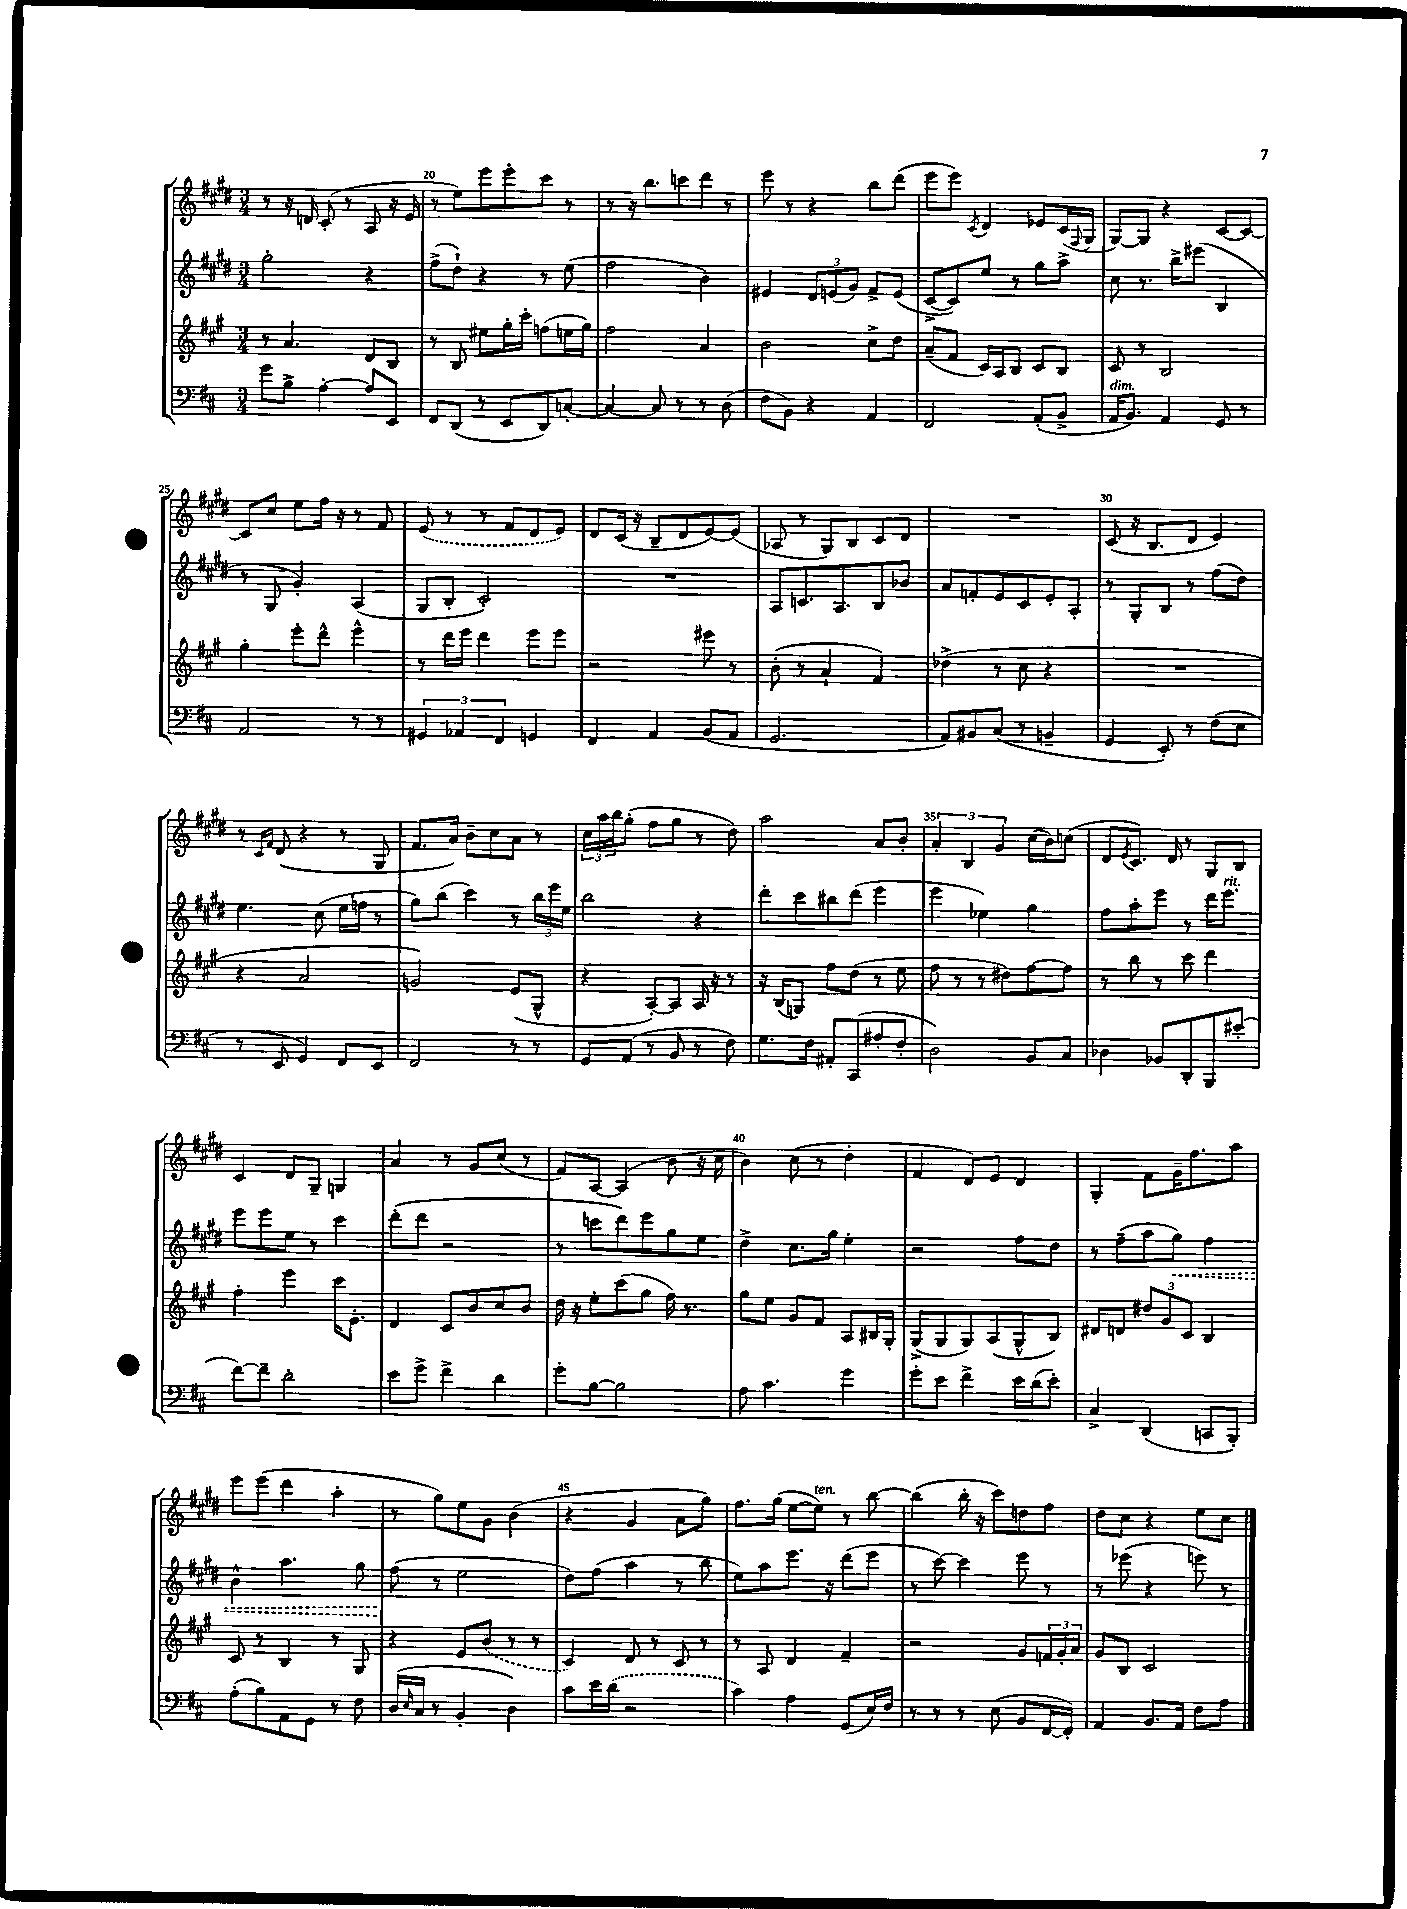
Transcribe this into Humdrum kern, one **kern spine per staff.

**kern	**kern	**kern	**dynam	**kern
*part4	*part3	*part2	*part2	*part1
*staff4	*staff3	*staff2	*staff2	*staff1
*clefF4	*clefG2	*clefG2	*	*clefG2
*k[f#c#]	*k[f#c#g#]	*k[f#c#g#d#]	*	*k[f#c#g#d#]
*M3/4	*M3/4	*M3/4	*	*M3/4
=19	=19	=19	=19	=19
8g\L	8r	2gg#'\	.	8r
8B^\J	4.a/	.	.	16r
.	.	.	.	16dn/
[4A'\	.	.	.	(8c#'/
.	.	.	.	8r
8A/L]	8d/L	4r	.	8A/
8EE/J	8B/J	.	.	16r
.	.	.	.	16e/
=20	=20	=20	=20	=20
8FF#/L	8r	(8ff#^\L	.	8r
(8DD/J	8B/	8dd#`\J)	.	8ee\L)
8r	8ee#X\L	4r	.	8eee\
8EE/L	16gg#'\L	.	.	8eee'\
.	16ccc#'\JJ	.	.	.
8DD/)	(8ffn\L	8r	.	8ccc#\J
[8Cn'/J	16een\L	(8ee\	.	8r
.	16gg#\JJ)	.	.	.
=21	=21	=21	=21	=21
4C/_	2ff#\	2ff#\	.	8r
.	.	.	.	16r
.	.	.	.	8.bb\L
8C/]	.	.	.	.
8r	.	.	.	8cccn\
8r	4a/	4b\)	.	8ddd#\J
(8D\	.	.	.	8r
=22	=22	=22	=22	=22
8F#\L	2b\	4e#X/	.	8eee\
8BB\J)	.	.	.	8r
4r	.	12d#/L	.	4r
.	.	(12en/	.	.
.	.	12g#/J)	.	.
4AA/	8cc#^\L	8f#^/L	.	8bb\L
.	8dd\J	(8e/J	.	(8ddd#\J
=23	=23	=23	=23	=23
2FF#/	(8a~/L	[8c#^/L	.	8eee\L
.	8f#/J	8c#/])	.	8eee\J)
.	.	.	.	8qc#/
.	16c#/LL)	8ee/J	.	4d#/
.	16A/J	.	.	.
.	8B/J	8r	.	.
(8AA'/L	8c#/L	8gg#\L	.	8e-X/L
8BB^/J	8B/J	8aa^\J	.	(16c#/L
.	.	.	.	8qqF#/
.	.	.	.	16G#/JJ
=24	=24	=24	=24	=24
!LO:TX:a:i:t=dim.	!	!	!	!
16AA/KL	8c#/	8cc#\	.	[8G#/L)
8.BB/J)	.	.	.	.
.	8r	8.r	.	8G#/J]
4AA/	2B/	.	.	4r
.	.	16bb^\KL	.	.
.	.	(8eee#X\J	.	.
8GG/	.	4B/	.	[8c#/L
8r	.	.	.	8c#/J_
!!LO:LB:g=z
=25	=25	=25	=25	=25
2AA/	4gg#'\	8r	.	8c#/L]
.	.	8G#/	.	8cc#/J
.	8eee'\L	4g#'/)	.	8ee\L
.	8ddd^^\J	.	.	16ff#\Jk
.	.	.	.	16r
8r	4eee^^\	(4A/	.	8r
8r	.	.	.	8f#/
=26	=26	=26	=26	=26
6GG#X/	8r	8G#/L	.	(8e/
.	16ddd\LL	8B'/J	.	8r
6AA-X/	.	.	.	.
.	16eee\JJ	.	.	.
.	4ddd\	2c#'/)	.	8r
6FF#/	.	.	.	.
.	.	.	.	8f#/L
4GGn/	8eee\L	.	.	8d#/
.	8eee\J	.	.	8e/J)
=27	=27	=27	=27	=27
4FF#/	2r	2.r	.	8d#/L
.	.	.	.	(16c#/Jk
.	.	.	.	16r
4AA/	.	.	.	8B~/L
.	.	.	.	8d#/
(8BB/L	8eee#X\	.	.	[8e/)
8AA/J	8r	.	.	(8e/J]
=28	=28	=28	=28	=28
2.GG/	(8b'\	8A/L	.	8A-X/
.	8r	8.cn/	.	8r
.	4a`/	.	.	8G#/L)
.	.	8.A/	.	.
.	.	.	.	8B/
.	4f#/)	8B/	.	8c#/
.	.	8b-X/J	.	8d#/J
=29	=29	=29	=29	=29
8AA/L)	(4dd-X^\	8a/L	.	2.r
8BB#X/	.	8fn'/	.	.
(8C#/J	8r	8e/	.	.
8r	8cc#\	8c#/	.	.
4BBn~/	4r	8e'/	.	.
.	.	8A'/J	.	.
=30	=30	=30	=30	=30
4GG/	2.r	8r	.	(8c#/
.	.	8G#'/L	.	16r
.	.	.	.	8.B/L
8EE'/)	.	8B/J	.	.
8r	.	8r	.	8d#/J
(8F#\L	.	(8ff#\L	.	4e/)
8E\J	.	8dd#\J)	.	.
!!LO:LB:g=z
=31	=31	=31	=31	=31
8r	4r	4.ee\	.	8r
.	.	.	.	16qqc#/LL
.	.	.	.	16qqf#/JJ
8EE/	.	.	.	(8d#/
4GG/)	2a/	.	.	4r
.	.	(8cc#\	.	.
8FF#/L	.	16ee\LL	.	8r
.	.	16ffn\JJ	.	.
8EE/J	.	8r	.	8G#/
=32	=32	=32	=32	=32
2FF#/	2gn/)	8gg#\L)	.	8.f#/L
.	.	(8bb\J	.	.
.	.	.	.	16a/Jk)
.	.	4ccc#\)	.	8b~\L
.	.	.	.	8cc#\
8r	(8e/L	8r	.	8a\J
8r	8G#^^/J	24bb\LL	.	8r
.	.	24eee\	.	.
.	.	24ee\JJ	.	.
=33	=33	=33	=33	=33
8GG/L	4r	2bb\	.	24cc#\LL
.	.	.	.	24aa\
.	.	.	.	24bb\J
(8AA/J	.	.	.	(8gg#'\J
8r	[8A'/L)	.	.	8ff#\L
8BB/	8A/J]	.	.	8gg#\J
8r	16A/	4r	.	8r
.	16r	.	.	.
8F#\)	8r	.	.	8dd#\)
=34	=34	=34	=34	=34
8.G\L	16r	8ddd#'\L	.	2aa\
.	(16B/KL	.	.	.
.	8Gn/J)	8ccc#\	.	.
16F#\Jk	.	.	.	.
8AA#X'/L	8ff#\L	8bb#X\	.	.
(8CC#/	(8dd\J	(8ddd#\J	.	.
8A#X'/	8r	4eee\	.	8a/L
8F#'/J	8ee\	.	.	8b'/J
=35	=35	=35	=35	=35
2D\)	8ff#\	4eee\	.	6a'/
.	8r	.	.	.
.	.	.	.	6B/
.	8r	4ee-X\)	.	.
.	.	.	.	6g#/
.	8dd#X\L)	.	.	.
8BB/L	[8ff#\	4gg#\	.	(16cc#\LL
.	.	.	.	16b\J)
8C#/J	8ff#\J]	.	.	(8ccn\J
=36	=36	=36	=36	=36
4D-X\	8r	8ff#\L	.	8d#/L
.	.	.	.	8qe/
.	8bb\	8aa'\	.	8.c#/J)
8BB-X/L	8r	8eee\J	.	.
.	.	.	.	16d#/
8DD'/	8ccc#\	8r	.	8r
8BBB/	4ddd\	16ddd#\KL	.	8G#/L
!	!	!LO:TX:a:i:t=rit.	!	!
.	.	8.eee\J	.	.
(8e#X'/J	.	.	.	8B/J
!!LO:LB:g=z
=37	=37	=37	=37	=37
[8f#\L)	4ff#'\	8eee\L	.	4c#/
8f#~\J]	.	8eee\	.	.
2d'\	4eee\	8ee\J	.	8d#/L
.	.	8r	.	8G#~/J
.	16ccc#\KL	4ccc#\	.	4Gn/
.	8.e'\J	.	.	.
=38	=38	=38	=38	=38
8e\L	4d/	(8ddd#'\L	.	4a/
8g^\J	.	8ddd#\J	.	.
4f#^\	8c#/L	2r	.	8r
.	8b/	.	.	8g#/L
4d\	8cc#/	.	.	(8cc#/J
.	8b/J	.	.	8r
=39	=39	=39	=39	=39
8g'\L	16dd\	8r	.	8f#/L)
.	16r	.	.	.
[8B\J	8ee'\L	8cccn\L	.	[8A/J
2B\]	(8ccc#\	8ddd#\)	.	(4A/]
.	8gg#\J	8eee\	.	.
.	16ff#\)	8gg#\	.	8b\
.	8.r	.	.	.
.	.	8ee\J	.	16r
.	.	.	.	16cc#\
=40	=40	=40	=40	=40
8A\	8gg#\L	4dd#^\	.	4b\)
4.c#\	8ee\J	.	.	.
.	8g#/L	8.cc#\L	.	(8cc#\
.	8f#/J	.	.	8r
.	.	16gg#\Jk	.	.
4g\	8A/L	4ee'\	.	4dd#'\
.	16B#X/L	.	.	.
.	16G#'/JJ	.	.	.
=41	=41	=41	=41	=41
8g'\L	(8G#^/L	2r	.	4f#/
8e\J	8G#/	.	.	.
4f#^\	8G#/)	.	.	8d#/L)
.	(8A/	.	.	8e/J
16e\LL	8G#^^/	8ff#\L	.	4d#/
(16d\J	.	.	.	.
8e'\J)	8B/J)	8dd#\J	.	.
=42	=42	=42	=42	=42
4C#^/	8d#X/L	8r	.	4G#'/
.	8dn/J	(8ff#~\L	.	.
(4DD/	12dd#X/L	8aa\	.	8f#\L
.	12g#/	.	.	.
!	!	!	!LO:HP:b	!
.	.	8gg#\J)	<	16g#~\K
.	12c#/J	.	.	.
.	.	.	.	8.ff#\
8CCn/L	4B/	4ff#\	.	.
8BBB'/J)	.	.	.	8aa\J
!!LO:LB:g=z
=43	=43	=43	=43	=43
(8A'\L	8c#/	4b^^\	.	8eee\L
8B\)	8r	.	.	(8eee\J
8AA\	4B/	4.aa\	.	4ddd#\
8GG\J	.	.	.	.
8r	8r	.	.	4aa'\
8F#\	8G#/	8gg#\	.	.
=44	=44	=44	=44	=44
(16D/LL	4r	(8ff#\	.	8r
16qqE/	.	.	.	.
16C#/JJ	.	.	.	.
8r	.	8r	[	8gg#\L)
4BB'/	8e/L	2ee\	.	8ee\
.	(8b/J	.	.	8g#\J
4D\)	8r	.	.	(4b\
.	8r	.	.	.
=45	=45	=45	=45	=45
8c#\L	4c#/)	8dd#\L)	.	4r
16e\L	.	(8ff#\J	.	.
(16d\JJ	.	.	.	.
2r	8d/	4aa\	.	4g#/
.	8r	.	.	.
.	8c#/	8r	.	8a\L
.	8r	8bb\	.	8gg#\J)
=46	=46	=46	=46	=46
4c#\)	8r	8ee\L)	.	8.ff#\L
.	8A/	8aa\	.	.
.	.	.	.	(16gg#\Jk
4A\	4d/	8.eee\J	.	[8ee\L
!	!	!	!	!LO:TX:a:i:t=ten.
.	.	.	.	8ee\J])
.	.	16r	.	.
(8GG/L	4f#~/	(8ddd#\L	.	8r
16E/L)	.	8eee\J	.	[8bb\
16F#/JJ	.	.	.	.
=47	=47	=47	=47	=47
8r	2r	8r	.	(4bb\]
8r	.	[8ccc#\)	.	.
8r	.	4ccc#\]	.	16bb'\
.	.	.	.	16r
(8E\	.	.	.	8ccc#\L)
8BB/L	8g#/L	8eee\	.	8ddn\
[16FF#/L	24fn/L	8r	.	8ff#\J
.	24g#'/	.	.	.
16FF#'/JJ])	.	.	.	.
.	24a/JJ	.	.	.
=48	=48	=48	=48	=48
4AA/	8g#/L	8r	.	8dd#\L
.	8B/J	(8eee-X\	.	8cc#\J
8.BB/L	2c#/	4r	.	4r
16AA/Jk	.	.	.	.
8F#\L	.	8eeen\)	.	8ee\L
8A\J	.	8r	.	8cc#\J
==	==	==	==	==
*-	*-	*-	*-	*-
